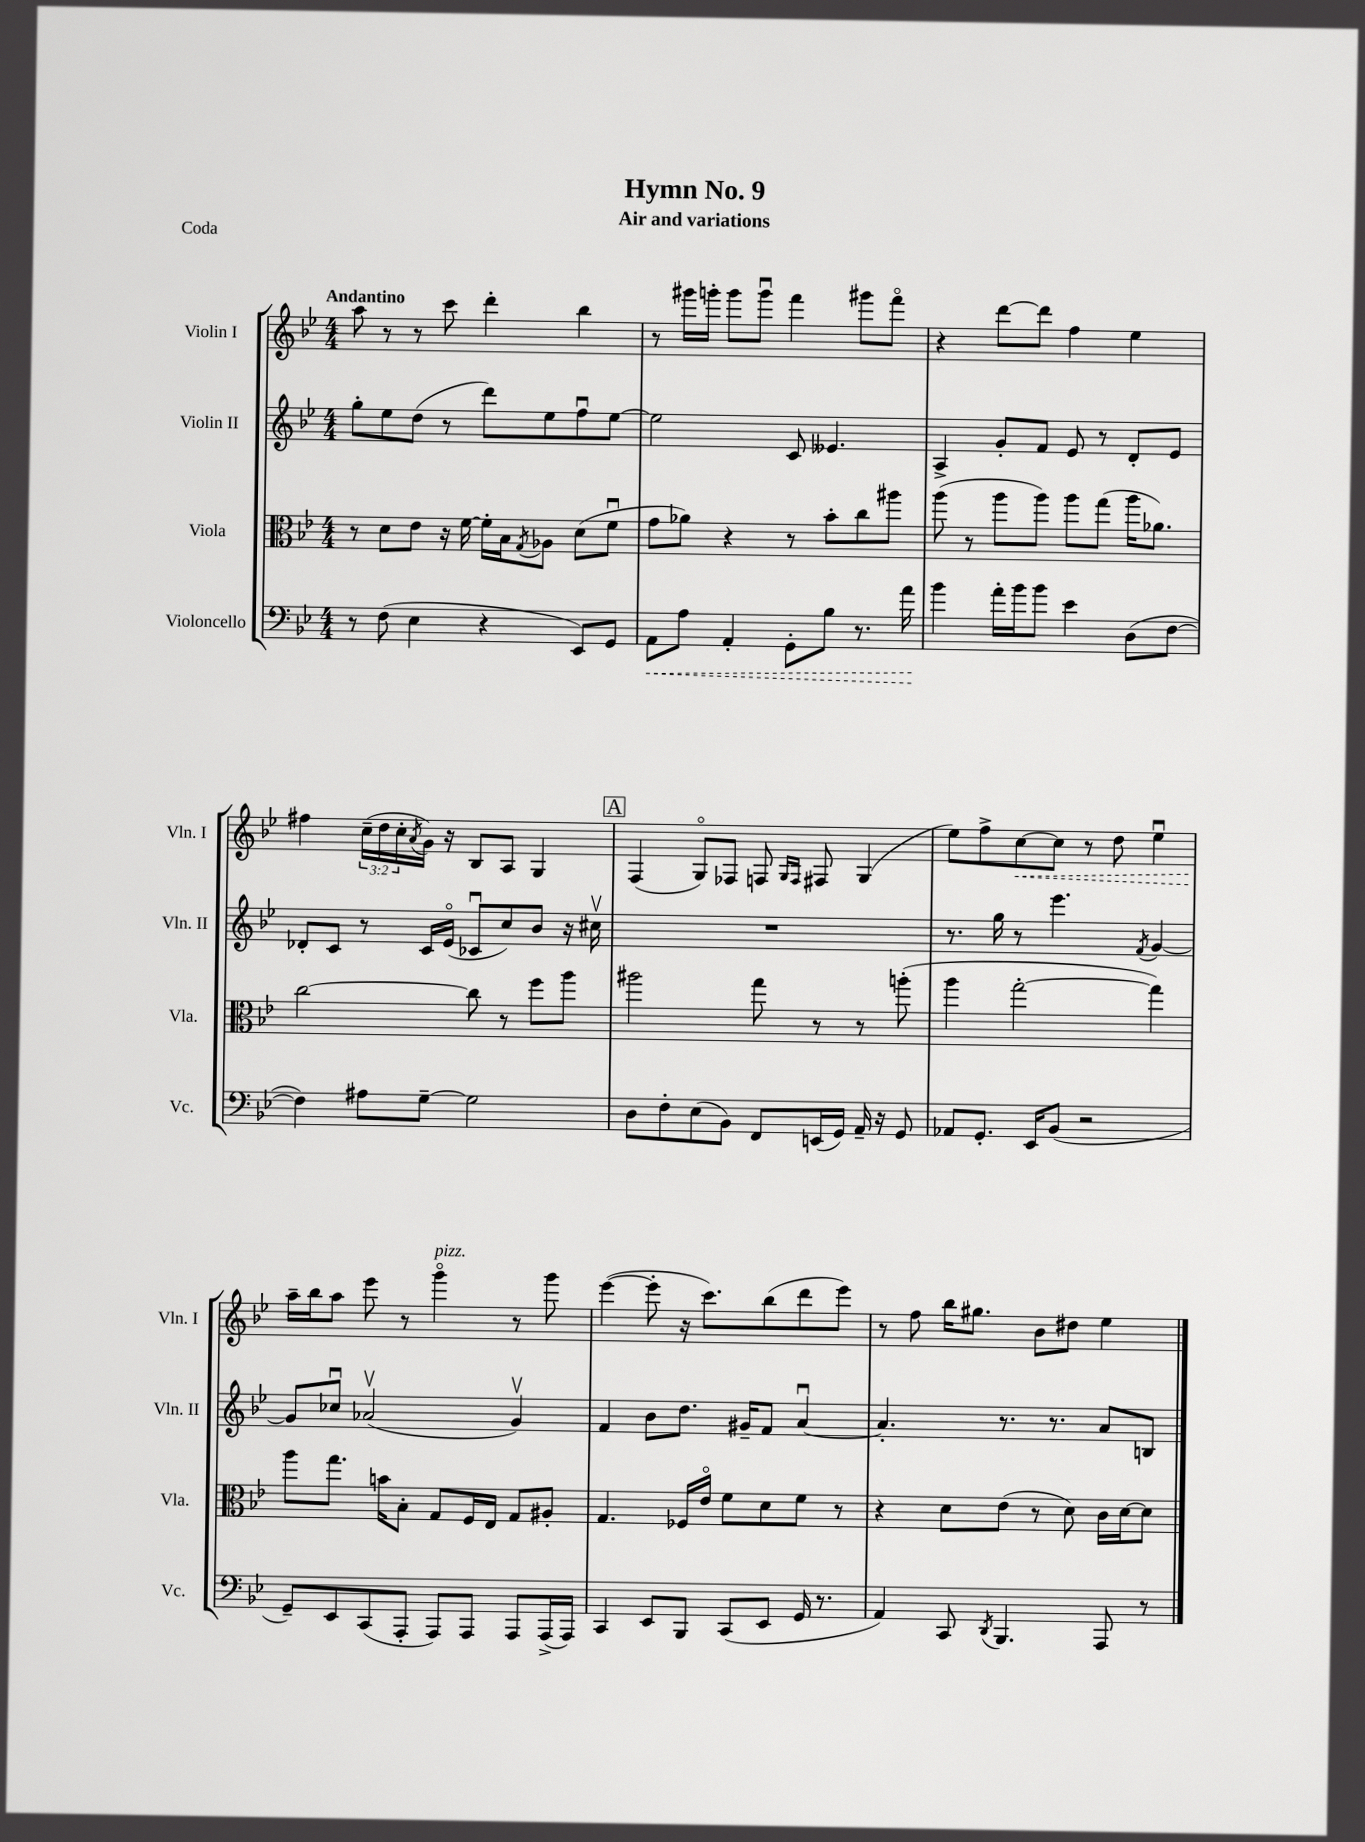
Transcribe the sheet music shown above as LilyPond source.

\header { title = "Hymn No. 9" subtitle = "Air and variations" piece = "Coda" }
<<
\new StaffGroup <<
\new Staff = "s0" \with { instrumentName = "Violin I" shortInstrumentName = "Vln. I" } {
    \clef treble \key bes \major \numericTimeSignature \time 4/4 \override Staff.TupletNumber.text = #tuplet-number::calc-fraction-text \tempo "Andantino"
    a''8 r8 r8 c'''8 d'''4-. bes''4 |
    r8 gis'''16 g'''16-. g'''8 g'''8\downbow f'''4 gis'''8 f'''8\flageolet |
    r4 d'''8~ d'''8 f''4 ees''4 |
    fis''4 \tuplet 3/2 { c''16--( d''16 c''16-. } \acciaccatura { a'8 } g'16) r16 bes8 a8 g4 |
    \mark \markup { \box "A" } f4( g8\flageolet) fes8 f8 \grace { g16 f16 } fis8 g4( |
    ees''8) f''8-> \once \override Hairpin.style = #'dashed-line c''8~\< c''8 r8 d''8 ees''4\downbow |
    a''16--\! bes''16 a''8 ees'''8 r8 g'''4\flageolet^\markup { \italic "pizz." } r8 g'''8 |
    ees'''4~( ees'''8-. r16 c'''8.) bes''8( d'''8 ees'''8) |
    r8 f''8 bes''16 gis''8. bes'8 dis''8 ees''4 \bar "|." |
}
\new Staff = "s1" \with { instrumentName = "Violin II" shortInstrumentName = "Vln. II" } {
    \clef treble \key bes \major \numericTimeSignature \time 4/4
    g''8-. ees''8 d''8( r8 d'''8) ees''8 f''8\downbow ees''8~ |
    ees''2 c'8 eeses'4. |
    a4-> g'8-. f'8 ees'8 r8 d'8-. ees'8 |
    des'8-. c'8 r8 c'16 ees'16\flageolet( ces'8\downbow c''8) bes'8 r16 cis''16\upbow |
    \mark \markup { \box "A" } R1 |
    r8. g''16 r8 ees'''4. \acciaccatura { f'8 } g'4~ |
    g'8 ces''8\downbow aes'2\upbow( g'4\upbow) |
    f'4 bes'8 d''8. gis'16-- f'8 a'4~\downbow |
    a'4.-. r8. r8. a'8 b8 \bar "|." |
}
\new Staff = "s2" \with { instrumentName = "Viola" shortInstrumentName = "Vla." } {
    \clef alto \key bes \major \numericTimeSignature \time 4/4
    r8 d'8 ees'8 r16 f'16~ f'16-. bes16 \acciaccatura { g8 } aes8 d'8( f'8\downbow |
    g'8 aes'8) r4 r8 bes'8-. c''8 ais''8 |
    a''8( r8 a''8 a''8) a''8 g''8( a''16 aes'8.) |
    c''2~ c''8 r8 f''8 a''8 |
    \mark \markup { \box "A" } ais''2 g''8 r8 r8 a''8-.( |
    a''4 g''2~-. g''4) |
    a''8 g''8. b'16 bes8-. g8 f16 ees16 g8 ais8-. |
    g4. fes16 ees'16\flageolet f'8 d'8 f'8 r8 |
    r4 d'8 ees'8( r8 d'8) c'16 d'16~ d'8 \bar "|." |
}
\new Staff = "s3" \with { instrumentName = "Violoncello" shortInstrumentName = "Vc." } {
    \clef bass \key bes \major \numericTimeSignature \time 4/4
    r8 f8( ees4 r4 ees,8) g,8 |
    \once \override Hairpin.style = #'dashed-line a,8\< a8 a,4-. g,8-. bes8 r8. a'16\! |
    bes'4 a'16-. bes'16 bes'8 ees'4 d8( f8~ |
    f4) ais8 g8~-- g2 |
    \mark \markup { \box "A" } d8 f8-. ees8( bes,8) f,8 e,16( g,16) a,16-- r16 g,8 |
    aes,8 g,8.-. ees,16 bes,8( r2 |
    g,8--) ees,8 c,8( a,,8-. a,,8) a,,8 a,,8 a,,16->( a,,16) |
    c,4 ees,8 bes,,8 c,8( ees,8 g,16 r8. |
    a,4) c,8 \acciaccatura { d,8 } bes,,4. a,,8 r8 \bar "|." |
}
>>
>>
\layout { \context { \Score \remove "Bar_number_engraver" } }
